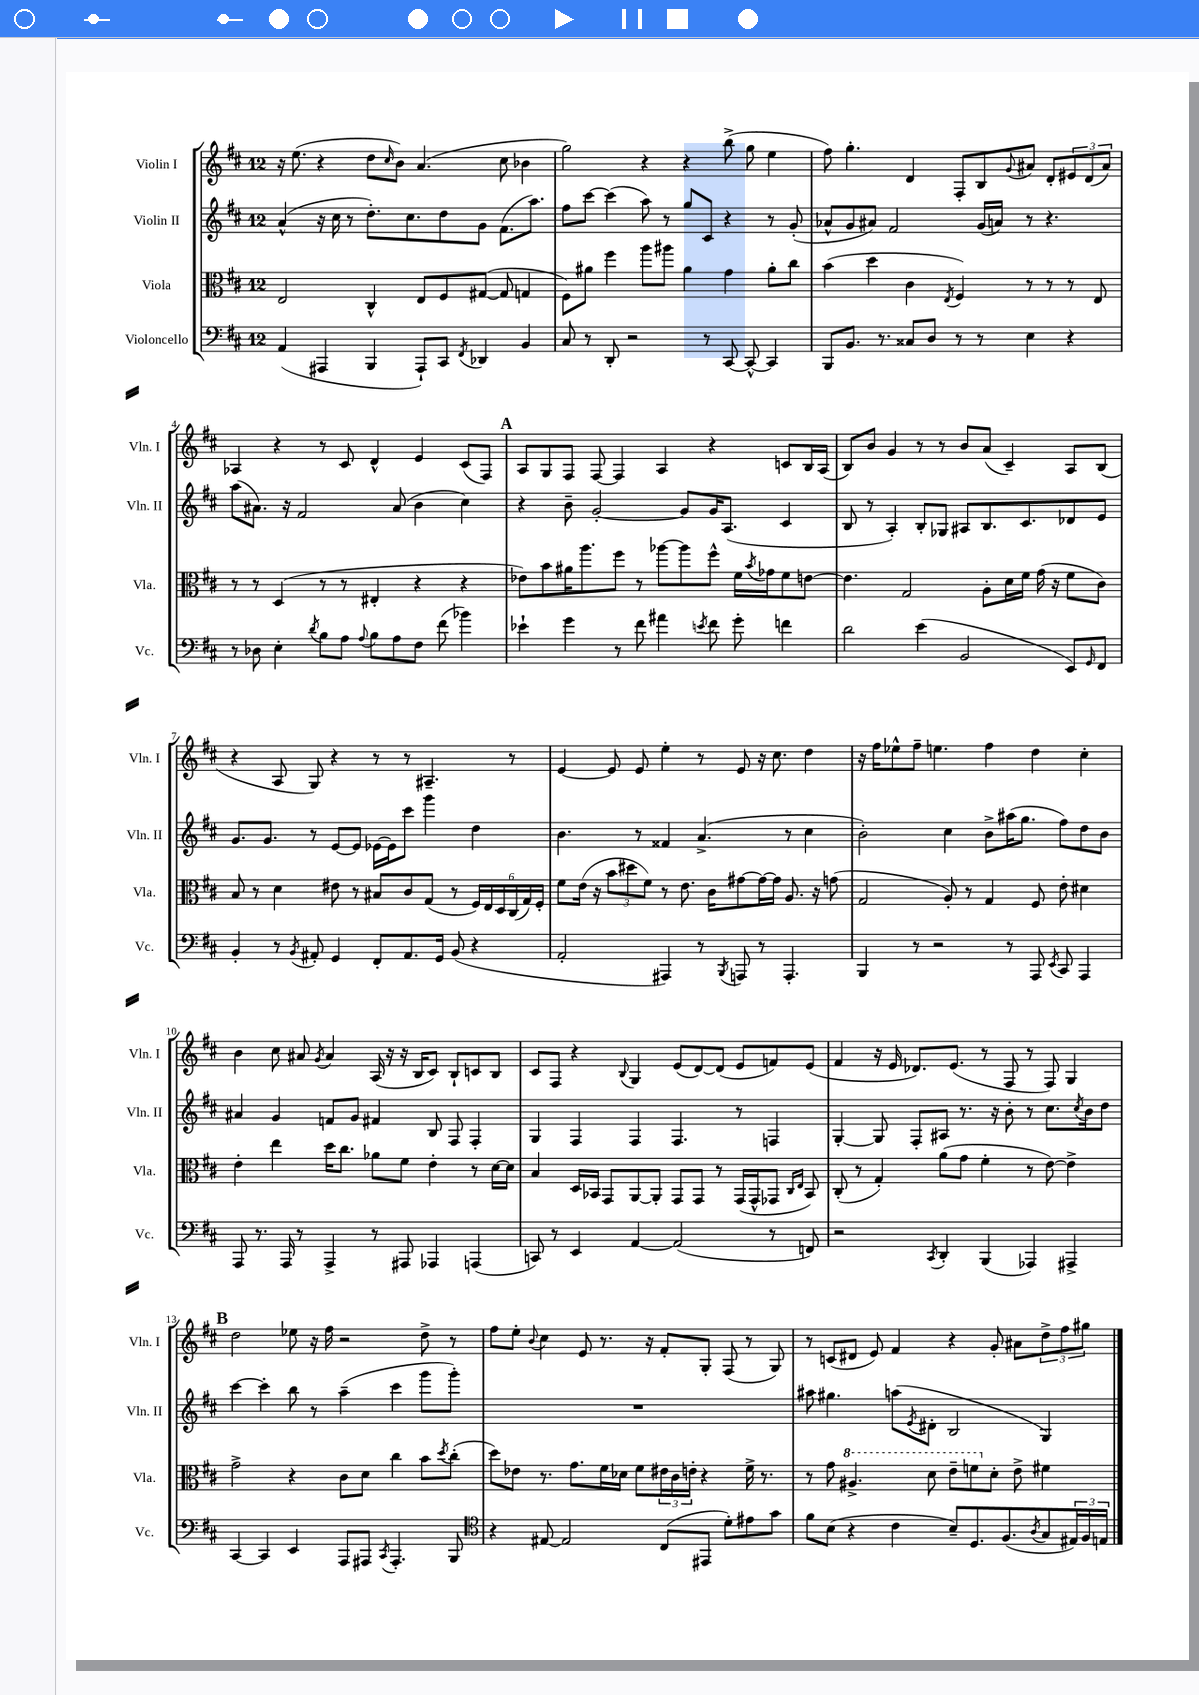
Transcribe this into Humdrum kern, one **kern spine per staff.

**kern	**kern	**kern	**kern
*staff4	*staff3	*staff2	*staff1
*clefF4	*clefC3	*clefG2	*clefG2
*k[f#c#]	*k[f#c#]	*k[f#c#]	*k[f#c#]
*M12/8	*M12/8	*M12/8	*M12/8
(4AA	2E	(4a^^	16r
.	.	.	(8.ee
4AAA#	.	16r	4r
.	.	16cc#	.
.	.	8r	.
4BBB	4C#^^	8.dd')	8dd
.	.	.	16qqcc#
.	.	.	8b)
.	.	8.cc#	.
8AAA#`)	8E	.	(4.a
8CC#	8F#	8dd	.
8qFF#	.	.	.
4DD-	([8G#	8g	.
.	8G#]	(8.f#	8cc#
4BB	4G	.	4b-
.	.	8.aa)	.
=	=	=	=
8C#	8F#)	8ff#	2gg)
8r	8a#	[8ccc#	.
8DD'	4ff#	(4ccc#]	.
2r	.	.	.
.	8aa	8aa)	4r
.	8aa#	8r	.
.	4a#	8gg	4r
8r	.	8c#	.
[8CC#	4g	4r	(8bb^
8CC#^^_	.	.	8gg
4CC#]	8a#'	8r	4ee
.	8cc#	(8g'	.
=	=	=	=
8BBB	(4b	8a-^^	8ff#)
8.BB	.	8g	4.gg'
.	4dd	8a#)	.
8.r	.	.	.
.	.	2f#	.
8C##	4c#	.	4d
8D	.	.	.
.	8qE	.	.
8r	4F#)	.	8F#'
8r	.	(16g	8B
.	.	16a)	.
.	.	.	8qqg
4E	8r	8r	8a#
.	8r	4.r	8d'
4r	8r	.	12e#
.	.	.	(12d
.	8E	.	.
.	.	.	12a#)
=	=	=	=
8r	8r	(8aa	4A-
8D-	8r	8.a#)	.
4E'	(4D	.	4r
.	.	16r	.
.	.	2f#	.
8qd	.	.	.
8B	8r	.	8r
8A	8r	.	8c#
8qqA	.	.	.
8B	4E#'	.	4d^^
8A	.	(8a#	.
8F#	4r	4b	4e
(8f#	.	.	.
4b-)	4r	4cc#)	(8c#
.	.	.	8F#)
=	=	=	=
4e-`	8e-)	4r	8A
.	8b	.	8G
4g	16a#	8b~	8F#
.	8.aa	.	.
.	.	[2g'	[8F#
8r	8ff#	.	4F#]
8f#	8r	.	.
4a#	[8aa-	.	4A
.	8aa-]	8g]	.
8qe	.	.	.
8f#	8ff#^^	16g	4r
.	.	(8.A	.
8g'	16f#	.	.
.	8qb	.	.
.	16g-	.	.
4f	8f#	4c#	8c
.	[8e	.	16B
.	.	.	(16A
=	=	=	=
2d	4.e]	8B	8B)
.	.	8r	8b
.	.	4A')	4g
.	2G	.	.
(4e	.	8B'	8r
.	.	8G-	8r
2BB	.	8A#	8b
.	8A'	8.B	(8a
.	16d	.	4c#~)
.	16f#	8.c#	.
.	(16g	.	.
.	16r	.	.
8EE)	8f#	8d-	8A
16qqGG	.	.	.
8FF#	8c#)	8e	(8B
=	=	=	=
4BB'	8B	8.g	4r
.	8r	.	.
.	.	8.g	.
8r	4d	.	8A
8qBB	.	.	.
8AA#'	.	8r	8G)
4GG	8e#	[8e	4r
.	8r	8e]	.
8FF#'	8B#	[16e-	8r
.	.	16e-]	.
8.AA#	8c#	8ccc#	8r
.	(8G	4ggg	4.A#~
16GG	.	.	.
(8BB	8r	.	.
4r	24F#)	4dd	.
.	24E	.	.
.	24D	.	.
.	(24C#	.	8r
.	24G)	.	.
.	24F#'	.	.
=	=	=	=
2AA'	8f#	4.b	[4e
.	(16e	.	.
.	16r	.	.
.	12b	.	8e]
.	12dd#	.	.
.	.	8r	8e
.	12f#)	.	.
4AAA#)	8r	4f##	4ee'
.	8.e	.	.
8r	.	(4.a^	8r
.	16c#	.	.
8qBBB	.	.	.
8AAA	[8g#	.	8e
8r	16g#_	.	16r
.	16g#]	.	8.cc#
4.AAA'	8.A	8r	.
.	.	4cc#	4dd
.	16r	.	.
.	(8g	.	.
=	=	=	=
4BBB	2G	2b')	16r
.	.	.	16ff#
.	.	.	8ee-^^
8r	.	.	8ff#~
2r	.	.	4.ee
.	8A')	4cc#	.
.	8r	.	.
.	4G	8b^	4ff#
8r	.	(16aa#	.
.	.	8.gg	.
8AAA	8F#	.	4dd
8qEE	.	.	.
8CC#	8e'	8ff#)	.
4AAA	4d#	8dd	4cc#'
.	.	8b	.
=	=	=	=
8AAA	4e'	4a#	4b
8.r	.	.	.
.	4ee	4g	8cc#
16AAA	.	.	.
8r	.	.	8a#
.	.	.	8qg
4AAA^	16dd	8f	4a#
.	8.cc#	.	.
.	.	8g	.
8r	8a-	4f#	(16A
.	.	.	16r
8AAA#	8f#	.	16r
.	.	.	16B
4AAA-	4e'	8B	8c#)
.	.	8F#	8B`
(4AAA	8r	4F#'	8c
.	[16d	.	8B
.	16d]	.	.
=	=	=	=
8CC)	4B	4G	8c#
8r	.	.	8F#
4EE	16D	4F#	4r
.	16BB-	.	.
.	8GG	.	.
.	.	.	8qqB
[4AA	[8AA	4F#	4G
.	8AA']	.	.
(2AA]	8GG	4.F#	(8e
.	8GG	.	[8d)
.	8r	.	(8d]
.	(16GG	8r	8e
.	16GG^^	.	.
8r	8GG-	4F	8f)
.	16qqC#	.	.
.	16qqE	.	.
8FF)	8BB-)	.	(8e
=	=	=	=
2r	(8C#'	[4G'	4f#
.	8r	.	.
.	4G')	8G]	16r
.	.	.	16e
.	.	8F#'	8.d-)
8qCC#	.	.	.
4DD'	(8a	8A#	.
.	.	.	(8.e
.	8g	8.r	.
(4BBB	4f#'	.	8r
.	.	16r	.
.	.	8b'	8F#
4AAA-)	8r	8r	8r
.	[8e)	8.cc#	8F#)
4AAA#^	4e^]	.	4G
.	.	8qcc#	.
.	.	16b	.
.	.	8dd	.
=	=	=	=
[4CC#	2g^	[4ccc#	2dd
4CC#]	.	4ccc#']	.
4EE	4r	8bb	8ee-
.	.	8r	16r
.	.	.	16ff#
8AAA	8c#	(4aa~	2r
8AAA#	8d	.	.
8qCC#	.	.	.
4.AAA#'	4cc#	4ccc#	.
.	8b	8ggg	8dd^
.	8qdd	.	.
8BBB	(8cc#'	8ggg')	8r
=	=	=	=
*clefC4	*	*	*
4r	8dd)	1.r	8ff#
.	8e-	.	8ee'
.	.	.	8qqb
[8E#	8.r	.	4cc#
2E#]	.	.	.
.	8.g	.	.
.	.	.	8e
.	16f#	.	8.r
.	16d-	.	.
.	8f#	.	.
.	.	.	16r
(8C#	24e#	.	8f#'
.	24c#	.	.
.	24e'	.	.
8EE#	4r	.	8G'
8d')	.	.	(8F#
8e#	16f#^	.	8r
.	8.r	.	.
8g	.	.	8G)
=	=	=	=
8f#	8r	8aa#	8r
(8B	8g	4.gg#	(8c
4r	4.a#^	.	8d#
.	.	.	8e)
4c#	.	(8aa	4f#
.	.	8qe	.
.	8dd	8d#'	.
8B~)	8ee~	2B	4r
8.D	8ff	.	.
.	8d'	.	8g'
(8.F#	.	.	.
.	8e^	.	8a#
8qA	.	.	.
8G	4f#	4G)	12dd^
.	.	.	12ff#
24E#)	.	.	.
24F#	.	.	12gg#
24E	.	.	.
==	==	==	==
*-	*-	*-	*-
